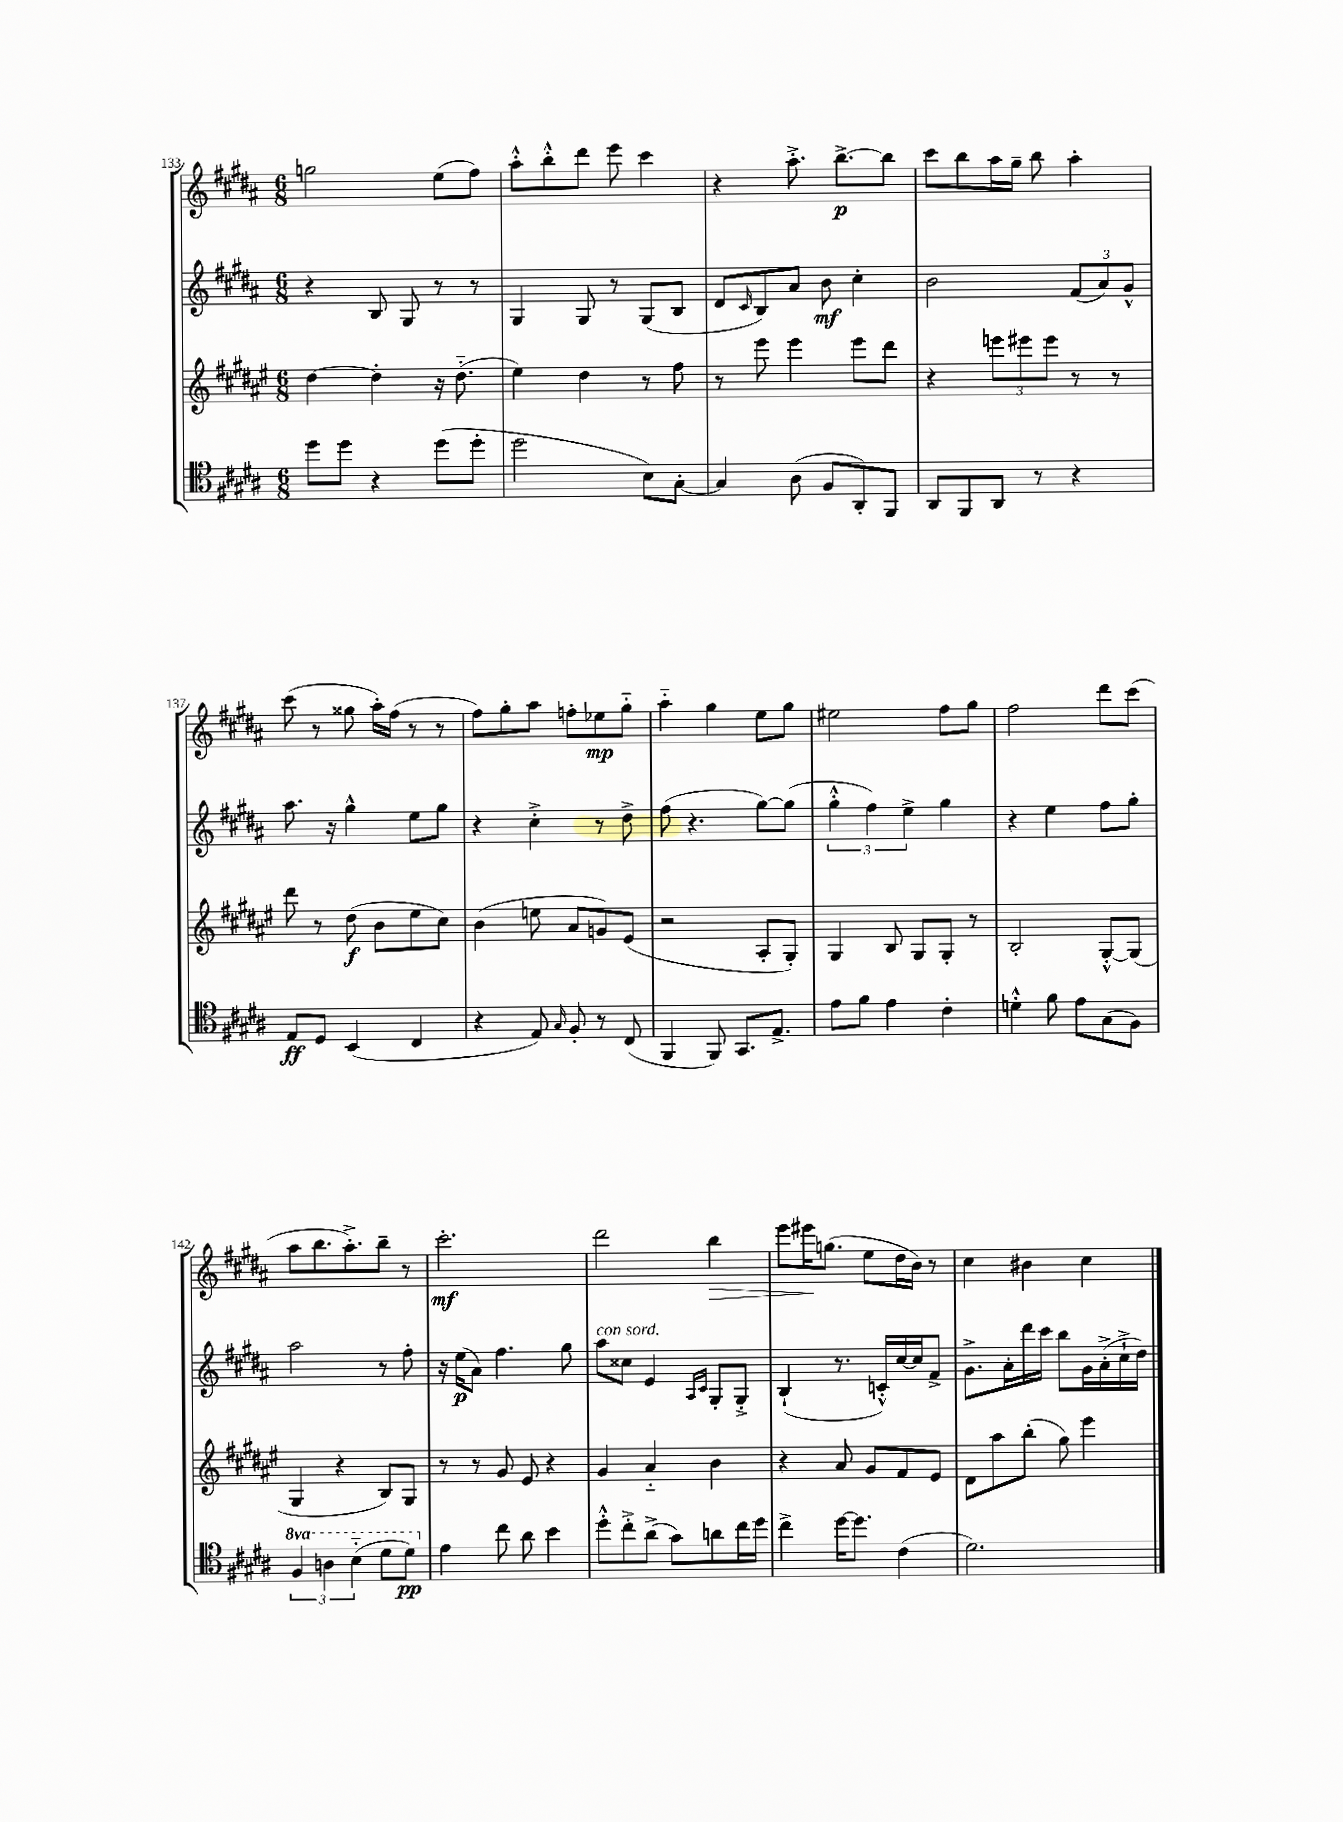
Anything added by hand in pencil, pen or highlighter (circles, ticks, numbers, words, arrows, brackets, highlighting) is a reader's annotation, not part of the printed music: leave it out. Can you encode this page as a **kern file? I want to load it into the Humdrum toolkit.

**kern	**dynam	**kern	**dynam	**kern	**dynam	**kern	**dynam
*part4	*part4	*part3	*part3	*part2	*part2	*part1	*part1
*staff4	*staff4	*staff3	*staff3	*staff2	*staff2	*staff1	*staff1
*clefC4	*	*clefG2	*	*clefG2	*	*clefG2	*
*k[f#c#g#d#a#]	*	*k[f#c#g#d#a#e#]	*	*k[f#c#g#d#a#]	*	*k[f#c#g#d#a#]	*
*M6/8	*	*M6/8	*	*M6/8	*	*M6/8	*
=133	=133	=133	=133	=133	=133	=133	=133
8dd#\L	.	[4dd#\	.	4r	.	2ggn\	.
8dd#\J	.	.	.	.	.	.	.
4r	.	4dd#'\]	.	8B/	.	.	.
.	.	.	.	8G#/	.	.	.
(8dd#\L	.	16r	.	8r	.	(8ee\L	.
.	.	(8.dd#\	.	.	.	.	.
8dd#'\J	.	.	.	8r	.	8ff#\J)	.
=134	=134	=134	=134	=134	=134	=134	=134
2dd#\	.	4ee#\)	.	4G#/	.	8aa#'^^\L	.
.	.	.	.	.	.	8bb'^^\	.
.	.	4dd#\	.	8G#/	.	8ddd#\J	.
.	.	.	.	8r	.	8eee\	.
8B\L)	.	8r	.	(8G#/L	.	4ccc#\	.
[8G#'\J	.	8ff#\	.	8B/J	.	.	.
=135	=135	=135	=135	=135	=135	=135	=135
4G#/]	.	8r	.	8d#/L	.	4r	.
.	.	.	.	16qqc#/	.	.	.
.	.	8eee#\	.	8B/)	.	.	.
(8A#\	.	4eee#\	.	8a#/J	.	8.aa#'^\	.
8F#/L	.	.	.	8b\	mf	.	.
.	.	.	.	.	.	[8.bb^\L	p
8AA#'/)	.	8eee#\L	.	4cc#'\	.	.	.
8FF#/J	.	8ddd#\J	.	.	.	8bb\J]	.
=136	=136	=136	=136	=136	=136	=136	=136
8AA#/L	.	4r	.	2b\	.	8ccc#\L	.
8FF#/	.	.	.	.	.	8bb\	.
8AA#/J	.	12eeen\L	.	.	.	16aa#\L	.
.	.	.	.	.	.	16gg#~\JJ	.
.	.	12eee#X\	.	.	.	.	.
8r	.	.	.	.	.	8bb\	.
.	.	12eee#\J	.	.	.	.	.
4r	.	8r	.	(12f#/L	.	4aa#'\	.
.	.	.	.	12a#/)	.	.	.
.	.	8r	.	.	.	.	.
.	.	.	.	12g#^^/J	.	.	.
!!LO:LB:g=z
=137	=137	=137	=137	=137	=137	=137	=137
8E/L	ff	8ddd#\	.	8.aa#\	.	(8ccc#\	.
8D#/J	.	8r	.	.	.	8r	.
.	.	.	.	16r	.	.	.
(4BB/	.	(8dd#\	f	4gg#^^\	.	8gg##X\	.
.	.	8b\L	.	.	.	16aa#'\LL)	.
.	.	.	.	.	.	(16ff#\JJ	.
4C#/	.	8ee#\	.	8ee\L	.	8r	.
.	.	8cc#\J)	.	8gg#\J	.	8r	.
=138	=138	=138	=138	=138	=138	=138	=138
4r	.	(4b\	.	4r	.	8ff#\L)	.
.	.	.	.	.	.	8gg#'\	.
8E/)	.	8een\	.	4cc#'^\	.	8aa#\J	.
16qqG#/	.	.	.	.	.	.	.
8F#'/	.	8a#/L	.	.	.	8ffn'\L	.
8r	.	8gn/)	.	8r	.	8ee-X\	mp
(8C#/	.	(8e#/J	.	8dd#^\	.	8gg#\J	.
=139	=139	=139	=139	=139	=139	=139	=139
4FF#/	.	2r	.	(8ff#\	.	4aa#\	.
.	.	.	.	4.r	.	.	.
8FF#/)	.	.	.	.	.	4gg#\	.
8.GG#/L	.	.	.	.	.	.	.
.	.	8A#'/L	.	[8gg#\L)	.	8ee\L	.
8.E^/J	.	.	.	.	.	.	.
.	.	8G#'/J)	.	(8gg#\J]	.	8gg#\J	.
=140	=140	=140	=140	=140	=140	=140	=140
8e\L	.	4G#/	.	6gg#'^^\	.	2ee#X\	.
8f#\J	.	.	.	.	.	.	.
.	.	.	.	6ff#\)	.	.	.
4e\	.	8B/	.	.	.	.	.
.	.	.	.	6ee^\	.	.	.
.	.	8G#/L	.	.	.	.	.
4c#'\	.	8G#'/J	.	4gg#\	.	8ff#\L	.
.	.	8r	.	.	.	8gg#\J	.
=141	=141	=141	=141	=141	=141	=141	=141
4dn'^^\	.	2B'/	.	4r	.	2ff#\	.
8f#\	.	.	.	4ee\	.	.	.
8e\L	.	.	.	.	.	.	.
(8G#\	.	[8G#'^^/L	.	8ff#\L	.	8ddd#\L	.
8F#\J)	.	(8G#/J]	.	8gg#'\J	.	(8ccc#\J	.
!!LO:LB:g=z
=142	=142	=142	=142	=142	=142	=142	=142
*8va	*	*	*	*	*	*	*
6f#/	.	4G#/	.	2aa#\	.	8aa#\L	.
.	.	.	.	.	.	8.bb\	.
6an\	.	.	.	.	.	.	.
.	.	4r	.	.	.	.	.
.	.	.	.	.	.	8.aa#'^\)	.
(6b\	.	.	.	.	.	.	.
8dd#\L	.	8B/L)	.	8r	.	8bb~\J	.
8dd#\J)	pp	8G#/J	.	8ff#'\	.	8r	.
=143	=143	=143	=143	=143	=143	=143	=143
*X8va	*	*	*	*	*	*	*
4e\	.	8r	.	16r	.	2.ccc#'\	mf
.	.	.	.	(16ee\KL	p	.	.
.	.	8r	.	8a#\J)	.	.	.
8cc#\	.	8g#/	.	4.ff#\	.	.	.
8a#\	.	8e#/	.	.	.	.	.
4b\	.	4r	.	.	.	.	.
.	.	.	.	8gg#\	.	.	.
=144	=144	=144	=144	=144	=144	=144	=144
!	!	!	!	!LO:TX:a:i:t=con sord.	!	!	!
8dd#'^^\L	.	4g#/	.	8aa#\L	.	2ddd#\	.
8cc#'^\	.	.	.	8cc##X\J	.	.	.
(8a#^\J	.	4a#/	.	4e/	.	.	.
8g#\L)	.	.	.	.	.	.	.
.	.	.	.	16qqA#/LL	.	.	.
.	.	.	.	16qqc#/JJ	.	.	.
!	!	!	!	!	!	!	!LO:HP:b
8an\	.	4b\	.	8G#'/L	.	4bb\	>
16cc#\L	.	.	.	8G#'^/J	.	.	.
16dd#\JJ	.	.	.	.	.	.	.
=145	=145	=145	=145	=145	=145	=145	=145
4cc#^\	.	4r	.	(4B`/	.	8eee\L	.
.	.	.	.	.	.	16eee#X\K	.
.	.	.	.	.	.	(8.ggn\J	]
[16dd#\KL	.	8a#/	.	8.r	.	.	.
8.dd#\J]	.	.	.	.	.	.	.
.	.	8g#/L	.	.	.	8ee\L	.
.	.	.	.	16cn'^^/LL)	.	.	.
(4c#\	.	8f#/	.	[16cc#/	.	16dd#\L	.
.	.	.	.	16cc#/J]	.	16b\JJ)	.
.	.	8e#/J	.	8f#^/J	.	8r	.
=146	=146	=146	=146	=146	=146	=146	=146
2.d#\)	.	8d#\L	.	8.g#^\L	.	4cc#\	.
.	.	8aa#\	.	.	.	.	.
.	.	.	.	16a#'\L	.	.	.
.	.	(8bb'\J	.	16ddd#\	.	4b#X\	.
.	.	.	.	16ccc#\JJ	.	.	.
.	.	8gg#\)	.	8bb\L	.	.	.
.	.	4eee#\	.	16g#\L	.	4cc#\	.
.	.	.	.	(16a#'^\	.	.	.
.	.	.	.	16cc#`^\	.	.	.
.	.	.	.	16dd#\JJ)	.	.	.
==	==	==	==	==	==	==	==
*-	*-	*-	*-	*-	*-	*-	*-
